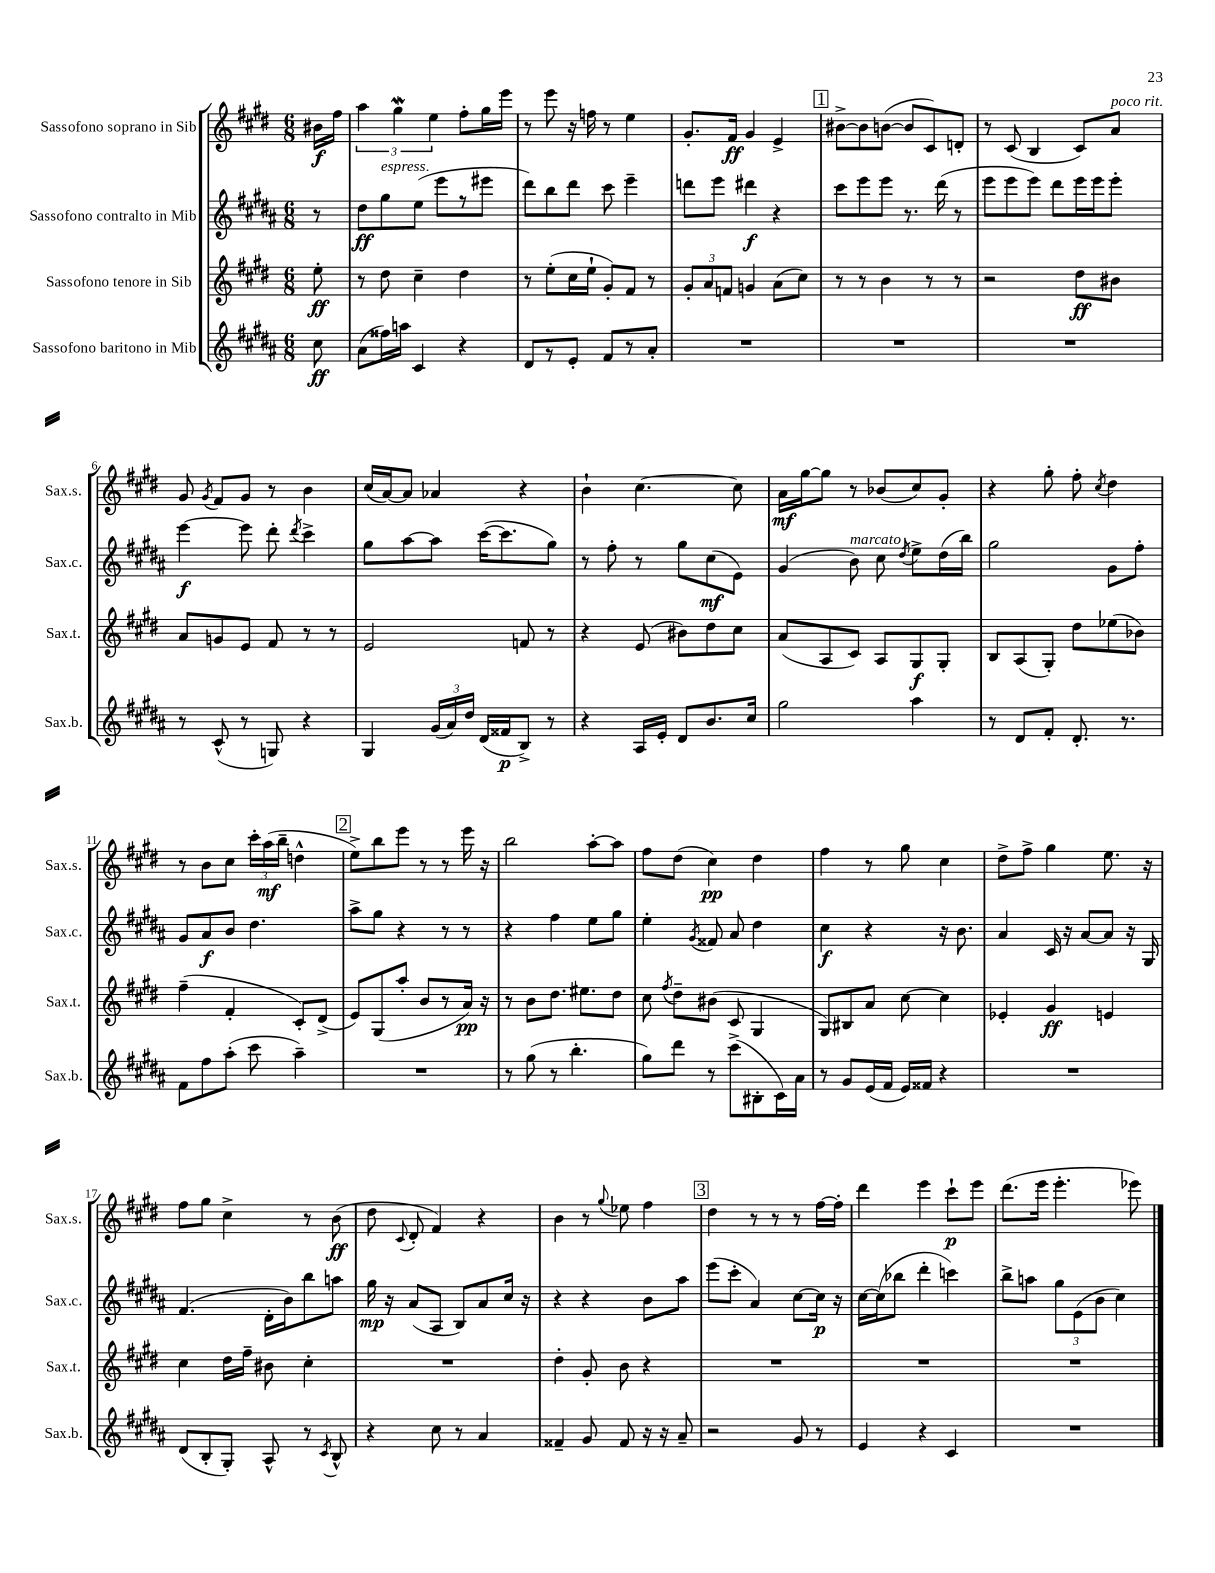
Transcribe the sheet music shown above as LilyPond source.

<<
\new StaffGroup <<
\new Staff = "s0" \with { instrumentName = "Sassofono soprano in Sib" shortInstrumentName = "Sax.s." } {
    \clef treble \key e \major \numericTimeSignature \time 6/8 \partial 8
    \autoBeamOff bis'16[\f fis''16] |
    \tuplet 3/2 { a''4 gis''4\mordent e''4 } fis''8[-. gis''16 e'''16] |
    r8 e'''8 r16 f''16 r8 e''4 |
    gis'8.[-. fis'16]\ff gis'4 e'4-> |
    \mark \markup { \box "1" } bis'8[~-> bis'8 b'8]~( b'8[ cis'8) d'8]-. |
    r8 cis'8( b4 cis'8[) a'8]^\markup { \italic "poco rit." } |
    gis'8 \acciaccatura { gis'8 } fis'8[ gis'8] r8 b'4 |
    cis''16[( a'16~) a'8] aes'4 r4 |
    b'4-! cis''4.~ cis''8 |
    a'16[\mf gis''16~ gis''8] r8 bes'8[( cis''8) gis'8]-. |
    r4 gis''8-. fis''8-. \acciaccatura { cis''8 } dis''4 |
    r8 b'8[ cis''8] \tuplet 3/2 { cis'''16[-. a''16\mf( b''16]-- } d''4-^ |
    \mark \markup { \box "2" } e''8[->) b''8 e'''8] r8 r8 e'''16 r16 |
    b''2 a''8[~-. a''8] |
    fis''8[ dis''8]( cis''4\pp) dis''4 |
    fis''4 r8 gis''8 cis''4 |
    dis''8[-> fis''8]-> gis''4 e''8. r16 |
    fis''8[ gis''8] cis''4-> r8 b'8\ff( |
    dis''8 \appoggiatura { cis'8 } dis'8-. fis'4) r4 |
    b'4 r8 \appoggiatura { gis''8 } ees''8 fis''4 |
    \mark \markup { \box "3" } dis''4 r8 r8 r8 fis''16[~ fis''16]-. |
    dis'''4 e'''4 cis'''8[-!\p e'''8] |
    dis'''8.[( e'''16] e'''4.-. ees'''8) \bar "|." |
}
\new Staff = "s1" \with { instrumentName = "Sassofono contralto in Mib" shortInstrumentName = "Sax.c." } {
    \clef treble \key b \major \numericTimeSignature \time 6/8 \partial 8
    \autoBeamOff r8 |
    dis''8[\ff gis''8^\markup { \italic "espress." } e''8]( e'''8[ r8 eis'''8] |
    dis'''8[) b''8 dis'''8] cis'''8 e'''4-- |
    d'''8[ e'''8] dis'''4\f r4 |
    \mark \markup { \box "1" } cis'''8[ e'''8 e'''8] r8. dis'''16( r8 |
    e'''8[ e'''8 e'''8]) dis'''8[ e'''16 e'''16 e'''8]-. |
    e'''4~\f e'''8 dis'''8-. \acciaccatura { dis'''8 } cis'''4-> |
    gis''8[ ais''8~ ais''8] cis'''16[~( cis'''8. gis''8]) |
    r8 fis''8-. r8 gis''8[ cis''8\mf( e'8]) |
    gis'4( b'8^\markup { \italic "marcato" }) cis''8 \acciaccatura { dis''8 } e''8[-> dis''16( b''16]) |
    gis''2 gis'8[ fis''8]-. |
    gis'8[ ais'8\f b'8] dis''4. |
    \mark \markup { \box "2" } ais''8[-> gis''8] r4 r8 r8 |
    r4 fis''4 e''8[ gis''8] |
    e''4-. \acciaccatura { gis'8 } fisis'8 ais'8 dis''4 |
    cis''4\f r4 r16 b'8. |
    ais'4 cis'16 r16 ais'8[~ ais'8] r16 gis16 |
    fis'4.( dis'16[-. b'16) b''8 a''8] |
    gis''16\mp r16 ais'8[( ais8] b8[) ais'8 cis''16] r16 |
    r4 r4 b'8[ ais''8] |
    \mark \markup { \box "3" } e'''8[( cis'''8]-. ais'4) cis''8[~ cis''16]\p r16 |
    cis''16[~ cis''16( bes''8] dis'''4-. c'''4) |
    b''8[-> a''8] \tuplet 3/2 { gis''8[ e'8( b'8] } cis''4) \bar "|." |
}
\new Staff = "s2" \with { instrumentName = "Sassofono tenore in Sib" shortInstrumentName = "Sax.t." } {
    \clef treble \key e \major \numericTimeSignature \time 6/8 \partial 8
    \autoBeamOff e''8-.\ff |
    r8 dis''8 cis''4-- dis''4 |
    r8 e''8[-.( cis''16 e''16]-! gis'8[-.) fis'8] r8 |
    \tuplet 3/2 { gis'8[-. a'8 f'8] } g'4 a'8[( cis''8]) |
    \mark \markup { \box "1" } r8 r8 b'4 r8 r8 |
    r2 dis''8[\ff bis'8] |
    a'8[ g'8 e'8] fis'8 r8 r8 |
    e'2 f'8 r8 |
    r4 e'8( bis'8[) dis''8 cis''8] |
    a'8[( a8 cis'8]) a8[ gis8\f gis8]-. |
    b8[ a8( gis8]-.) dis''8[ ees''8( bes'8]) |
    fis''4--( fis'4-. cis'8[-.) dis'8]->( |
    \mark \markup { \box "2" } e'8[) gis8( a''8]-. b'8[ r8 a'16]\pp) r16 |
    r8 b'8[ dis''8.] eis''8.[ dis''8] |
    cis''8 \acciaccatura { fis''8 } dis''8[-- bis'8]( cis'8 gis4 |
    gis8[) bis8 a'8] cis''8~ cis''4 |
    ees'4-. gis'4\ff e'4 |
    cis''4 dis''16[ fis''16]-- bis'8 cis''4-. |
    R2. |
    dis''4-. gis'8-. b'8 r4 |
    \mark \markup { \box "3" } R2. |
    R2. |
    R2. \bar "|." |
}
\new Staff = "s3" \with { instrumentName = "Sassofono baritono in Mib" shortInstrumentName = "Sax.b." } {
    \clef treble \key b \major \numericTimeSignature \time 6/8 \partial 8
    \autoBeamOff cis''8\ff |
    ais'8[( fisis''16) a''16] cis'4 r4 |
    dis'8[ r8 e'8]-. fis'8[ r8 ais'8]-. |
    R2. |
    \mark \markup { \box "1" } R2. |
    R2. |
    r8 cis'8-^( r8 g8) r4 |
    gis4 \tuplet 3/2 { gis'16[( ais'16) dis''16] } dis'16[( fisis'16\p b8]->) r8 |
    r4 ais16[ e'16]-. dis'8[ b'8. cis''16] |
    gis''2 ais''4 |
    r8 dis'8[ fis'8]-. dis'8.-. r8. |
    fis'8[ fis''8 ais''8]-.( cis'''8 ais''4--) |
    \mark \markup { \box "2" } R2. |
    r8 gis''8( r8 b''4.-. |
    gis''8[) dis'''8] r8 cis'''8[->( bis8-. cis'16) ais'16] |
    r8 gis'8[ e'16( fis'16] e'16[) fisis'16] r4 |
    R2. |
    dis'8[( b8-. gis8]-.) ais8-^ r8 \acciaccatura { cis'8 } b8-^ |
    r4 cis''8 r8 ais'4 |
    fisis'4-- gis'8 fisis'8 r16 r16 ais'8-- |
    \mark \markup { \box "3" } r2 gis'8 r8 |
    e'4 r4 cis'4 |
    R2. \bar "|." |
}
>>
>>
